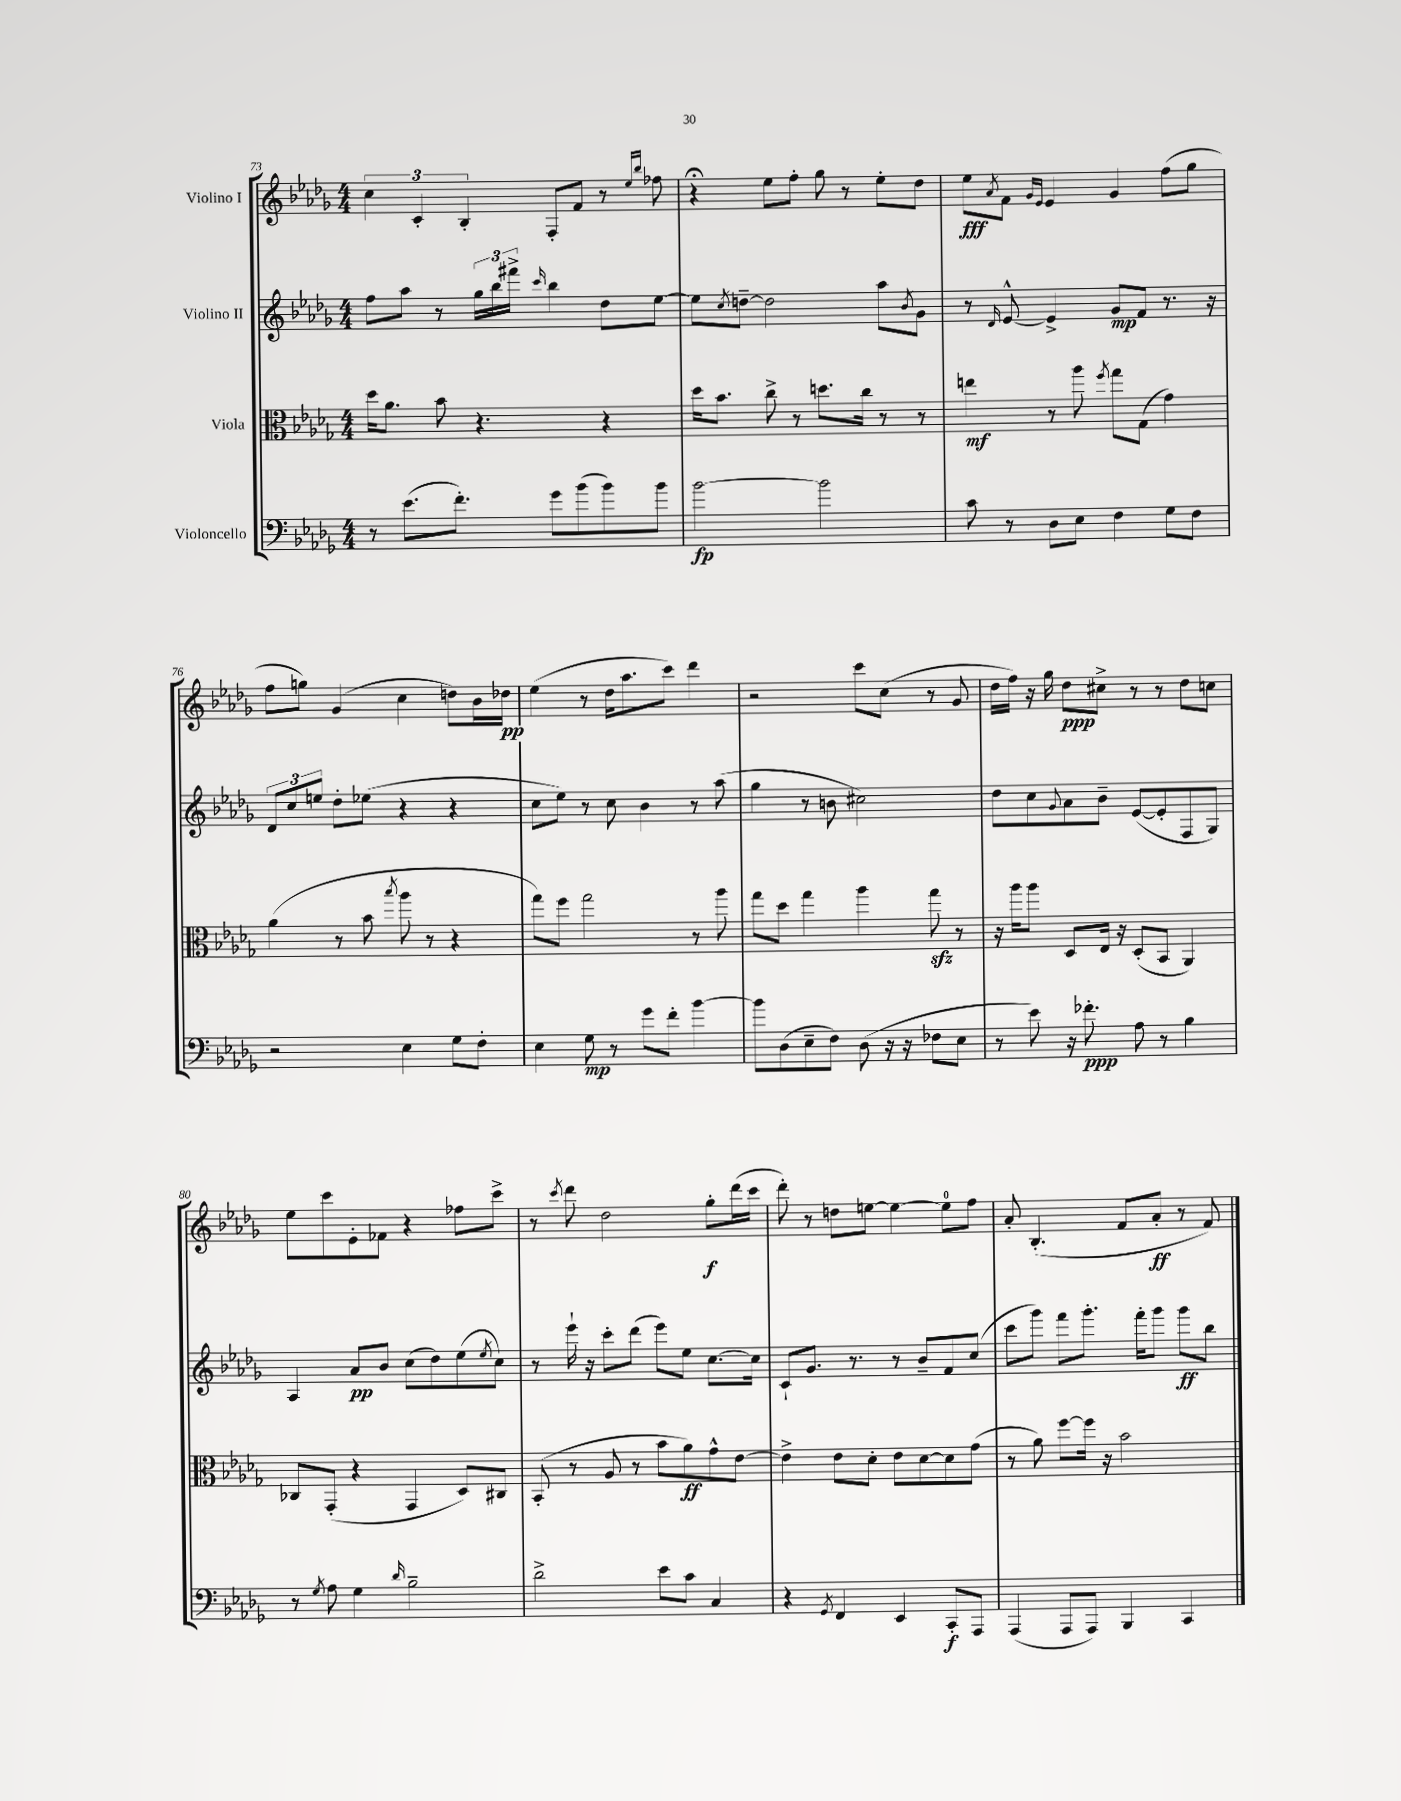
<<
\new StaffGroup <<
\new Staff = "s0" \with { instrumentName = "Violino I" } {
    \clef treble \key des \major \numericTimeSignature \time 4/4
    \tuplet 3/2 { c''4 c'4-. bes4-. } f8-. f'8 r8 \grace { ees''16 bes''16 } fes''8 |
    r4\fermata ees''8 f''8-. ges''8 r8 ees''8-. des''8 |
    ees''8\fff \acciaccatura { aes'8 } f'8 \grace { ges'16 ees'16 } ees'4 ges'4 f''8( ges''8 |
    f''8 g''8) ges'4( c''4 d''8) bes'16 des''16\pp |
    ees''4( r8 des''16 aes''8. c'''8) des'''4 |
    r2 c'''8 c''8( r8 ges'8 |
    des''16 f''16) r16 ges''16 des''8\ppp cis''8-> r8 r8 des''8 c''8 |
    ees''8 c'''8 ees'8-. fes'8 r4 fes''8 c'''8-> |
    r8 \acciaccatura { c'''8 } des'''8 des''2 ges''8-.\f des'''16( c'''16 |
    des'''8-.) r8 d''8 e''8~ e''4~ e''8-0 f''8 |
    aes'8-. bes4.-.( f'8 aes'8-.\ff r8 f'8) \bar "|." |
}
\new Staff = "s1" \with { instrumentName = "Violino II" } {
    \clef treble \key des \major \numericTimeSignature \time 4/4
    f''8 aes''8 r8 \tuplet 3/2 { ges''16 bes''16 fis'''16-> } \grace { c'''16 } bes''4 des''8 ees''8~ |
    ees''8 \acciaccatura { c''8 } d''8~-- d''2 aes''8 \acciaccatura { bes'8 } ges'8 |
    r8 \grace { des'16 } ees'8~-^ ees'4-> ges'8\mp f'8 r8. r16 |
    \tuplet 3/2 { des'8 c''8 e''8 } des''8-. ees''8( r4 r4 |
    c''8 ees''8) r8 c''8 bes'4 r8 aes''8( |
    ges''4 r8 b'8 cis''2) |
    des''8 c''8 \appoggiatura { ges'8 } aes'8 bes'8-- ees'8~( ees'8-. f8 ges8) |
    aes4 aes'8\pp bes'8 c''8( des''8) ees''8( \acciaccatura { ees''8 } c''8) |
    r8 ees'''16-! r16 c'''8-. des'''8( ees'''8) ees''8 c''8.~ c''16 |
    c'8-! ges'8. r8. r8 bes'8-- f'8 c''8( |
    c'''8 ges'''8) f'''8 ges'''8.-. f'''16-. ges'''8 ges'''8\ff bes''8 \bar "|." |
}
\new Staff = "s2" \with { instrumentName = "Viola" } {
    \clef alto \key des \major \numericTimeSignature \time 4/4
    des''16 aes'8. bes'8 r4. r4 |
    des''16 bes'8. c''8-> r8 d''8. c''16 r8 r8 |
    e''4\mf r8 aes''8 \acciaccatura { f''8 } ges''8 ges8( ges'4) |
    aes'4( r8 bes'8 \acciaccatura { bes''8 } aes''8 r8 r4 |
    ges''8) f''8 ges''2 r8 aes''8 |
    ges''8 des''8 ges''4 aes''4 ges''8\sfz r8 |
    r16 aes''16 aes''8 des8 ees16 r16 des8-.( bes,8 aes,4) |
    ces8 ges,8-.( r4 ges,4 des8) cis8 |
    bes,8-.( r8 aes8 r8 bes'8 aes'8\ff) ges'8-^ ees'8~ |
    ees'4-> ees'8 des'8-. ees'8 des'8~ des'8 ges'8( |
    r8 aes'8) f''8~ f''16 r16 bes'2 \bar "|." |
}
\new Staff = "s3" \with { instrumentName = "Violoncello" } {
    \clef bass \key des \major \numericTimeSignature \time 4/4
    r8 ees'8.( f'8.-.) ges'8 bes'8( bes'8) bes'8 |
    bes'2~\fp bes'2 |
    c'8 r8 des8 ees8 f4 ges8 f8 |
    r2 ees4 ges8 f8-. |
    ees4 ges8\mp r8 ges'8 f'8-. bes'4~ |
    bes'8 des8( ees8-- f8) des8( r16 r16 fes8 ees8 |
    r8 ees'8) r16 fes'8.-.\ppp aes8 r8 bes4 |
    r8 \acciaccatura { ges8 } aes8 ges4 \grace { des'16 } bes2-- |
    des'2-> ees'8 c'8 c4 |
    r4 \acciaccatura { ges,8 } f,4 ees,4 c,8-.\f aes,,8 |
    aes,,4( aes,,8 aes,,8) bes,,4 c,4 \bar "|." |
}
>>
>>
\layout { \context { \Score currentBarNumber = #73 } }
